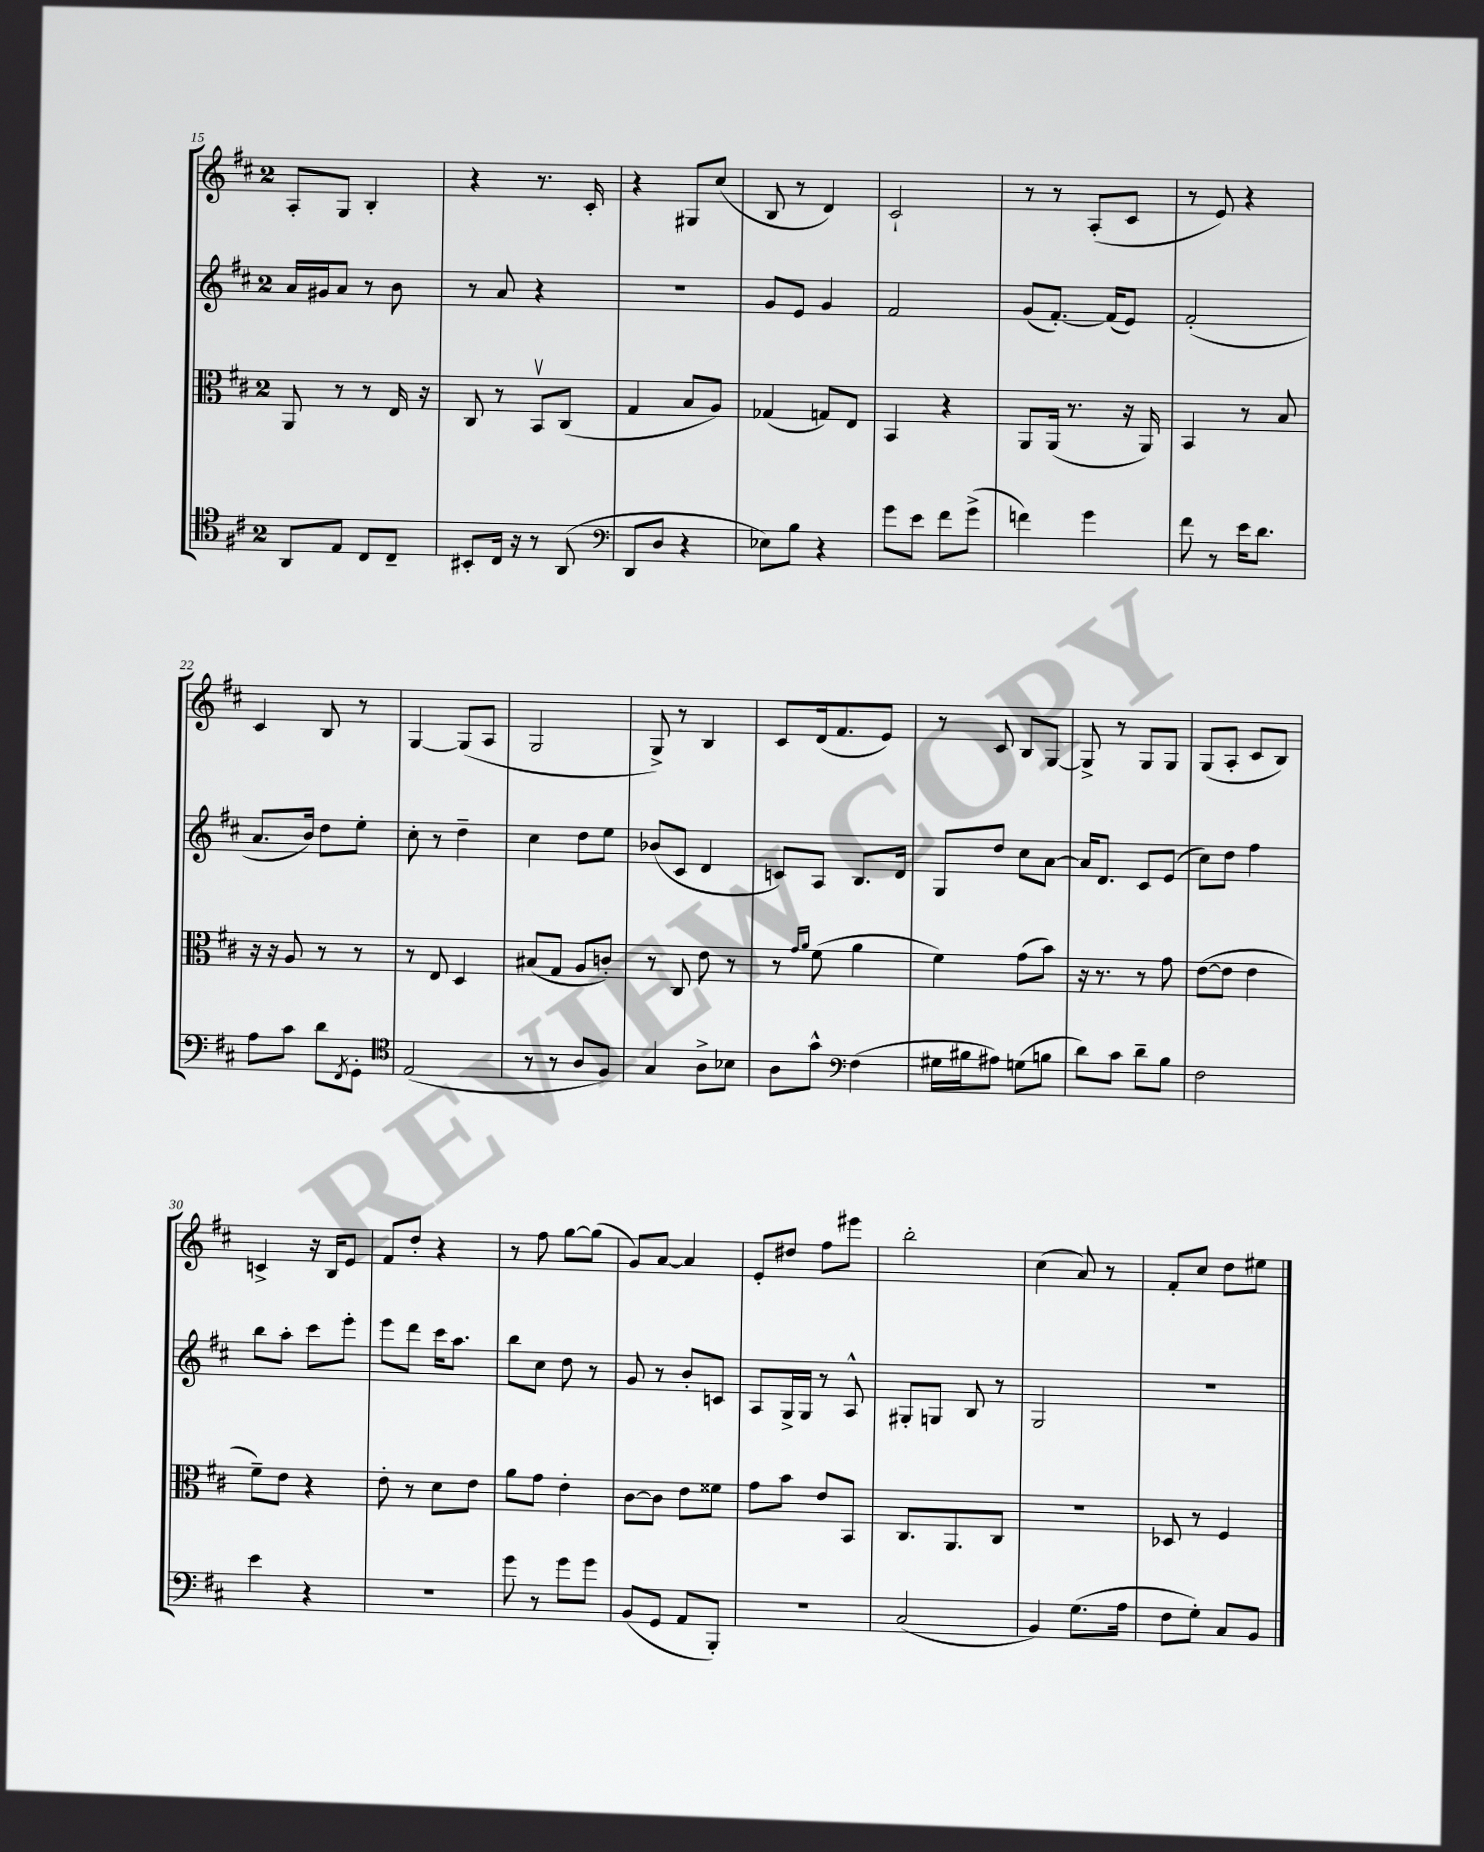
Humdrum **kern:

**kern	**kern	**kern	**kern
*part4	*part3	*part2	*part1
*staff4	*staff3	*staff2	*staff1
*clefC4	*clefC3	*clefG2	*clefG2
*k[f#c#]	*k[f#c#]	*k[f#c#]	*k[f#c#]
*M2/4	*M2/4	*M2/4	*M2/4
=15	=15	=15	=15
8AA/L	8AA/	16a/LL	8A'/L
.	.	16g#X/J	.
8E/J	8r	8a/J	8G/J
8C#/L	8r	8r	4B'/
8C#~/J	16E/	8b\	.
.	16r	.	.
=16	=16	=16	=16
8BB#X'/L	8C#/	8r	4r
16C#/Jk	8r	8a/	.
16r	.	.	.
8r	8BBv/L	4r	8.r
(8AA/	(8C#/J	.	.
.	.	.	16c#'/
=17	=17	=17	=17
*clefF4	*	*	*
8DD/L	4G/	2r	4r
8D/J	.	.	.
4r	8B/L	.	8G#X/L
.	8A/J)	.	(8cc#/J
=18	=18	=18	=18
8E-X\L)	(4G-X/	8g/L	8B/
8B\J	.	8e/J	8r
4r	8Gn/L)	4g/	4d/)
.	8E/J	.	.
=19	=19	=19	=19
8g\L	4BB/	2f#/	2c#`/
8e\J	.	.	.
8f#\L	4r	.	.
(8g^\J	.	.	.
=20	=20	=20	=20
4fn\)	8AA/L	(8g/L	8r
.	(16AA/Jk	[8.f#'/J)	8r
.	8.r	.	.
4g\	.	.	(8A'/L
.	.	(16f#/KL]	.
.	16r	8e/J)	8c#/J
.	16AA/)	.	.
=21	=21	=21	=21
8f#\	4BB/	(2f#'/	8r
8r	.	.	8e/)
16e\KL	8r	.	4r
8.d\J	.	.	.
.	8B/	.	.
!!LO:LB:g=z
=22	=22	=22	=22
8A\L	16r	8.a/L	4c#/
.	16r	.	.
8c#\J	8A/	.	.
.	.	16b/Jk)	.
8d\L	8r	8dd\L	8B/
8qFF#/	.	.	.
8GG'\J	8r	8ee'\J	8r
=23	=23	=23	=23
*clefC4	*	*	*
(2E/	8r	8cc#'\	[4G/
.	8E/	8r	.
.	4D/	4dd~\	(8G/L]
.	.	.	8A/J
=24	=24	=24	=24
8r	(8B#X/L	4cc#\	2G/
8r	8G/J	.	.
8A/L	8A/L	8dd\L	.
8F#/J)	8cn'/J)	8ee\J	.
=25	=25	=25	=25
4G/	8r	(8b-X/L	8G^/)
.	8C#/	8c#/J	8r
8A^\L	8e\	4d/	4B/
8B-X\J	8r	.	.
=26	=26	=26	=26
8A\L	8r	8cn/L)	8c#/L
.	16qqg/LL	.	.
.	16qqa/JJ	.	.
8g^^\J	(8f#\	8A/J	(16d/k
.	.	.	8.f#/
*clefF4	*	*	*
(4F#\	4a\	8.B/L	.
.	.	.	8e/J)
.	.	16d/Jk	.
=27	=27	=27	=27
16G#X\LL	4f#\)	8G/L	8r
16B#X\J	.	.	.
8A#X\J)	.	8dd/J	8c#/
(8Gn\L	(8g\L	8cc#\L	8B/L
8Bn\J	8b\J)	[8a\J	[8G/J
=28	=28	=28	=28
8d\L)	16r	16a/KL]	8G^/]
.	8.r	8.d/J	.
8c#\J	.	.	8r
8d~\L	8r	8c#/L	8G/L
8B\J	8g\	(8e/J	8G/J
=29	=29	=29	=29
2F#\	([8e\L	8cc#\L)	(8G/L
.	8e\J]	8dd\J	8A'/J
.	4e\	4ff#\	8c#/L
.	.	.	8B/J)
!!LO:LB:g=z
=30	=30	=30	=30
4e\	8f#~\L)	8bb\L	4cn^/
.	8e\J	8aa'\J	.
4r	4r	8ccc#\L	16r
.	.	.	16B/KL
.	.	8eee'\J	8e/J
=31	=31	=31	=31
2r	8e'\	8eee\L	8f#/L
.	8r	8ddd\J	8dd'/J
.	8d\L	16ccc#\KL	4r
.	.	8.aa\J	.
.	8e\J	.	.
=32	=32	=32	=32
8g\	8a\L	8bb\L	8r
8r	8g\J	8cc#\J	8ff#\
8g\L	4e'\	8dd\	[8gg\L
8g\J	.	8r	(8gg\J]
=33	=33	=33	=33
(8BB/L	[8c#\L	8g/	8g/L)
8GG/J	8c#\J]	8r	[8a/J
8AA/L	8e\L	8b'/L	4a/]
8BBB'/J)	8f##X\J	8cn/J	.
=34	=34	=34	=34
2r	8g\L	8A/L	8e'/L
.	8b\J	16G^/L	8dd#X/J
.	.	16G/JJ	.
.	8e/L	8r	8ff#\L
.	8BB/J	8A^^/	8eee#X\J
=35	=35	=35	=35
(2C#/	8.C#/L	8G#X'/L	2bb'\
.	.	8Gn/J	.
.	8.AA/	.	.
.	.	8B/	.
.	8C#/J	8r	.
=36	=36	=36	=36
4BB/)	2r	2G/	(4cc#\
(8.G\L	.	.	8a/)
.	.	.	8r
16A\Jk	.	.	.
=37	=37	=37	=37
8F#\L	8D-X/	2r	8f#'/L
8G'\J)	8r	.	8cc#/J
8C#/L	4F#/	.	8dd\L
8BB/J	.	.	8ee#X\J
==	==	==	==
*-	*-	*-	*-
